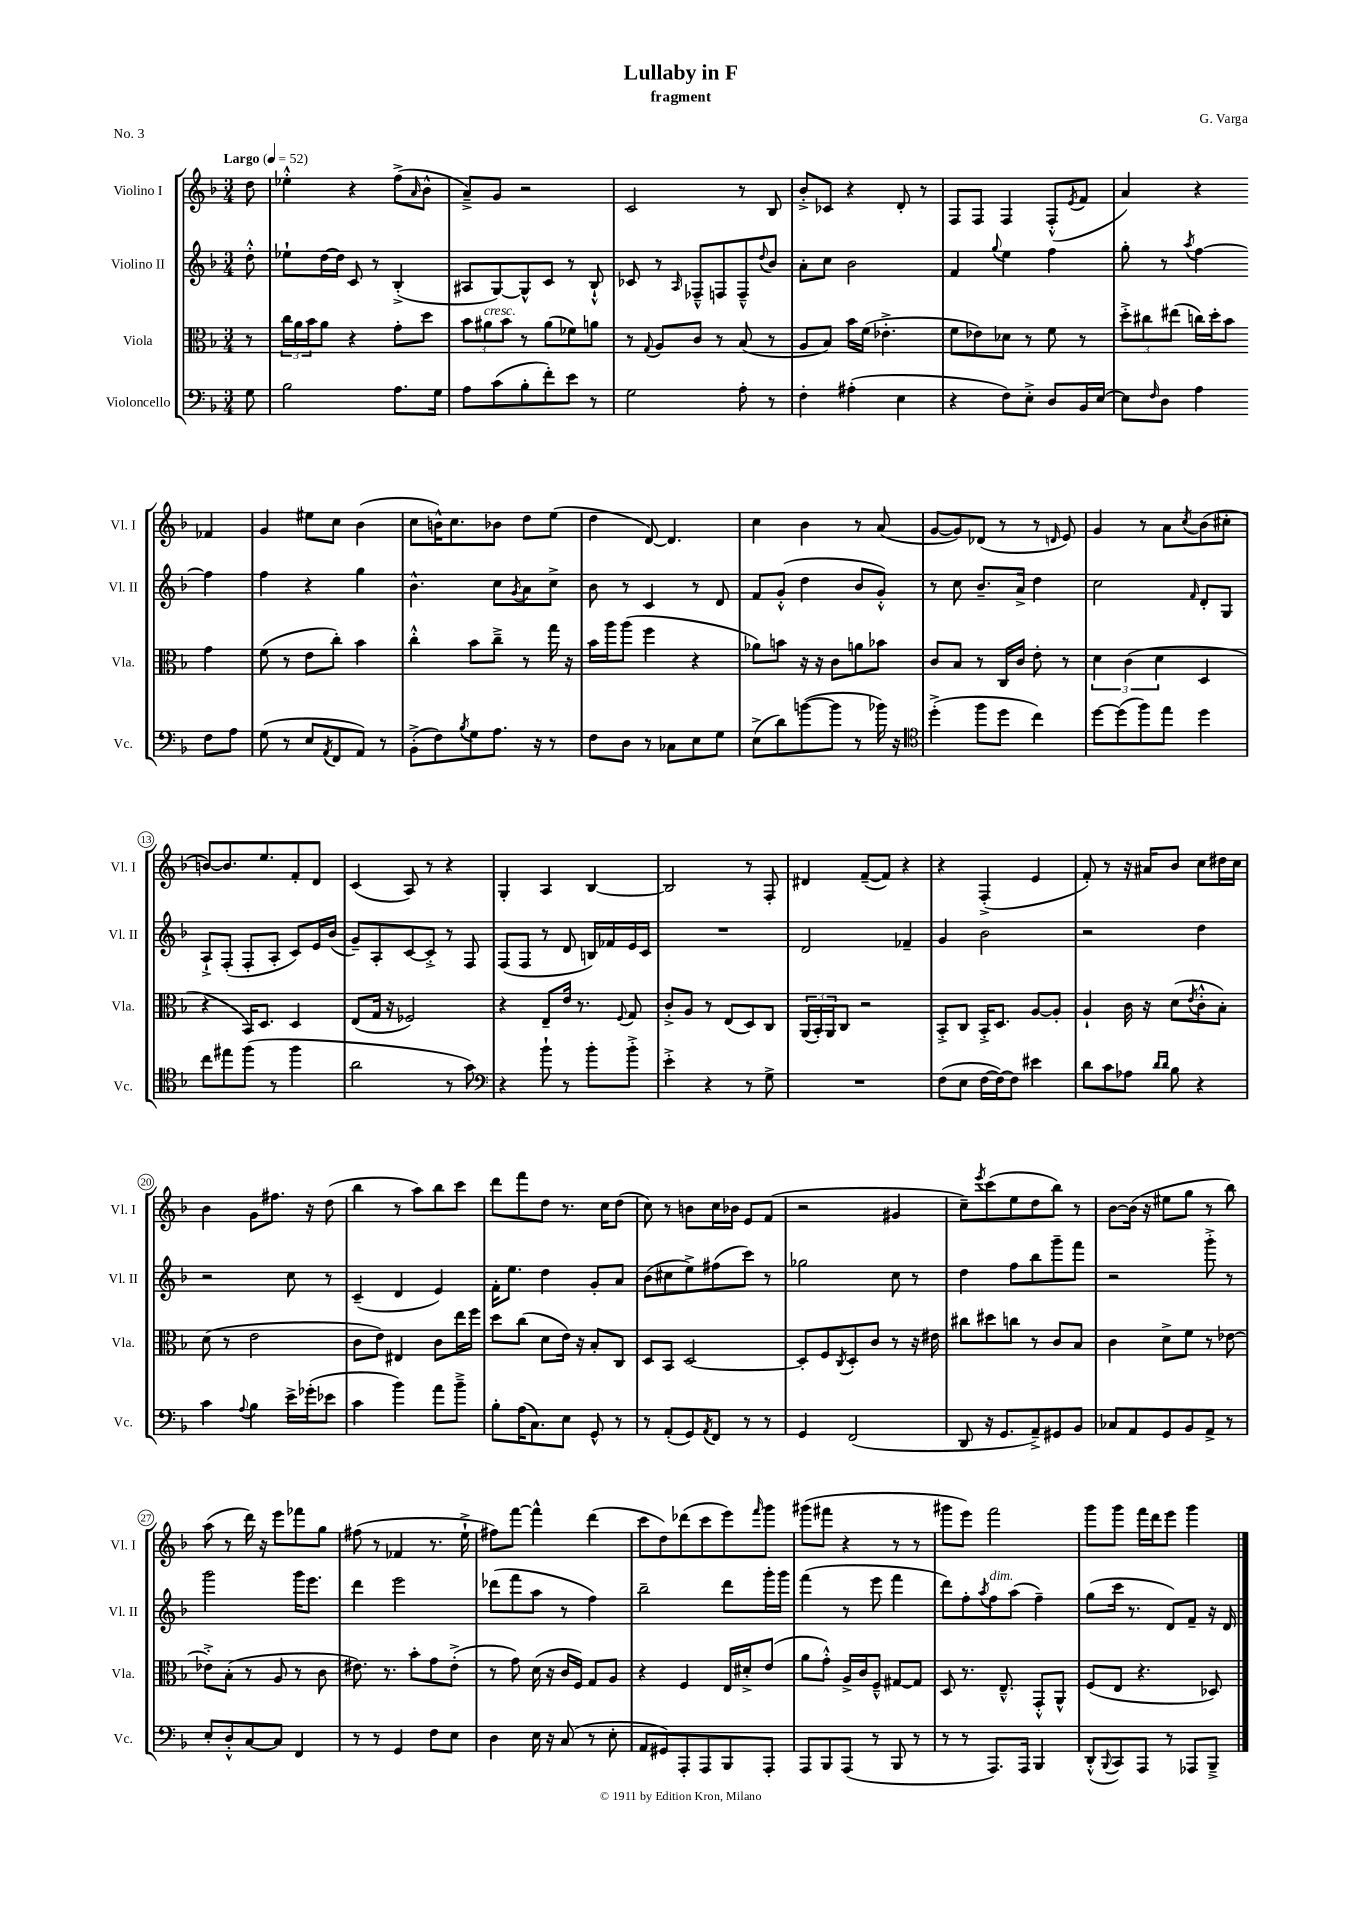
\header { title = "Lullaby in F" composer = "G. Varga" subtitle = "fragment" piece = "No. 3" }
<<
\new StaffGroup <<
\new Staff = "s0" \with { instrumentName = "Violino I" shortInstrumentName = "Vl. I" } {
    \clef treble \key f \major \numericTimeSignature \time 3/4 \partial 8 \tempo "Largo" 4 = 52
    d''8 |
    ees''4-.-^ r4 f''8->( \grace { a'16 } bes'8-^ |
    a'8--->) g'8 r2 |
    c'2 r8 bes8 |
    bes'8-.-> ces'8 r4 d'8-. r8 |
    f8 f8 f4 f8-.-^( \acciaccatura { e'8 } f'8 |
    a'4) r4 fes'4 |
    g'4 eis''8 c''8 bes'4( |
    c''8 b'16-^) c''8. bes'8 d''8 e''8( |
    d''4 d'8~) d'4. |
    c''4 bes'4 r8 a'8( |
    g'8~ g'8) des'8( r8 r8 \grace { d'16 } e'8) |
    g'4 r8 a'8 \acciaccatura { c''8 } bes'8( cis''8-. |
    b'8~) b'8. e''8. f'8-. d'8 |
    c'4( a8) r8 r4 |
    g4-. a4 bes4~ |
    bes2 r8 f8-. |
    dis'4 f'8~--( f'8) r4 |
    r4 f4-.->( e'4 |
    f'8-.) r8 r16 ais'16 bes'8 c''8 dis''16 c''16 |
    bes'4 g'8 fis''8. r16 d''8( |
    bes''4 r8 a''8) bes''8 c'''8 |
    d'''8 f'''8 d''8 r8. c''16 d''8( |
    c''8) r8 b'8 c''16 bes'16 e'8 f'8( |
    r2 gis'4 |
    c''8--) \acciaccatura { e'''8 } c'''8( e''8 d''8 bes''8) r8 |
    bes'8~ bes'16( r16 eis''8 g''8 r8 bes''8) |
    a''8( r8 d'''16) r16 e'''8 fes'''8 g''8 |
    fis''8( r8 fes'4 r8. e''16-!-> |
    fis''8) f'''8~ f'''4-^ d'''4( |
    c'''8 d''8) des'''8( c'''8 e'''8) \grace { f'''16 } g'''8 |
    gis'''8( fis'''8 r4 r8 r8 |
    gis'''8 e'''8) f'''2 |
    g'''8 g'''8 f'''16 d'''16 e'''8 g'''4 \bar "|." |
}
\new Staff = "s1" \with { instrumentName = "Violino II" shortInstrumentName = "Vl. II" } {
    \clef treble \key f \major \numericTimeSignature \time 3/4 \partial 8
    d''8-.-^ |
    ees''8-! d''16~ d''16 c'8 r8 bes4-.->( |
    ais8 g8~) g8-^ c'8 r8 bes8-!-^ |
    ces'8 r8 \grace { a16 } fes8---^ f8 f8---^ \appoggiatura { d''8 } bes'8 |
    a'8-. c''8 bes'2 |
    f'4 \appoggiatura { g''8 } e''4 f''4 |
    g''8-. r8 \acciaccatura { a''8 } f''4~ f''4 |
    f''4 r4 g''4 |
    bes'4.-^ c''8 \acciaccatura { g'8 } a'8 c''8-> |
    bes'8 r8 c'4 r8 d'8 |
    f'8 g'8-.-^( d''4 bes'8 g'8-.-^) |
    r8 c''8 bes'8.-- a'16-> d''4 |
    c''2 \grace { f'16 } d'8-. g8 |
    a8-!-> f8-.( f8-. a8-. c'8) e'16 bes'16( |
    g'8--) a8-. c'8~ c'8-.-> r8 f8 |
    f8( f8 r8 d'8 b16) fes'16 e'16 c'16 |
    R2. |
    d'2 fes'4-- |
    g'4 bes'2 |
    r2 d''4 |
    r2 c''8 r8 |
    c'4--( d'4 e'4) |
    f'16-. e''8. d''4 g'8-. a'8 |
    bes'8( cis''8 e''8->) fis''8( c'''8) r8 |
    ges''2 c''8 r8 |
    d''4 f''8 bes''8 g'''8-- f'''8 |
    r2 g'''8-.-> r8 |
    g'''2 g'''16 e'''8. |
    d'''4 e'''2 |
    des'''8( f'''8 a''8 r8 f''4) |
    bes''2-- d'''8 g'''16-. g'''16 |
    f'''4( r8 e'''8 f'''4 |
    d'''8) f''8-. \acciaccatura { a''8 } f''8^\markup { \italic "dim." } a''8( f''4--) |
    g''8( c'''16 r8. d'8) f'8-- r16 d'16 \bar "|." |
}
\new Staff = "s2" \with { instrumentName = "Viola" shortInstrumentName = "Vla." } {
    \clef alto \key f \major \numericTimeSignature \time 3/4 \partial 8
    r8 |
    \tuplet 3/2 { c''16 a'16 bes'16 } a'8 r4 g'8-. d''8 |
    \tuplet 3/2 { bes'8 ais'8^\markup { \italic "cresc." } bes'8 } r8 ais'8( fes'8) a'8 |
    r8 \appoggiatura { g8 } a8 c'8 r8 bes8( r8 |
    a8 bes8) bes'16 f'16( ees'4.-.-> |
    f'8 ees'8) des'8 r8 f'8 r8 |
    \tuplet 3/2 { d''8-.-> cis''8 eis''8( } c''16) d''16-. bes'8 g'4 |
    f'8( r8 e'8 c''8-.) bes'4 |
    c''4-.-^ bes'8 c''8---> r8 g''16 r16 |
    bes'16 a''16 a''8( f''4 r4 |
    aes'8) b'8 r16 r16 c'8 a'8 bes'8 |
    c'8 bes8 r8 c16 c'16 e'8-. r8 |
    \tuplet 3/2 { d'4 c'4( d'4 } d4 |
    r4 bes,16) d8. d4 |
    e8( g16 r16 fes2) |
    r4 e8-- e'16 r8. \appoggiatura { f8 } g8 |
    c'8-.-> a8 r8 e8( d8) c8 |
    \tuplet 3/2 { a,16( bes,16-.) a,16 } c8 r2 |
    bes,8-.-> c8 bes,16-.-> d8. a8~ a8-. |
    a4-! c'16 r16 d'8( \acciaccatura { e'8 } c'8-.-^ bes8-.) |
    d'8( r8 e'2 |
    c'8 e'8) eis4 c'8 e''16 f''16 |
    d''8 c''8( d'8 e'16) r16 bes8-. c8 |
    d8 bes,8 d2~ |
    d8-. f8 \acciaccatura { c8 } d8-. c'8 r8 r16 eis'16 |
    cis''8 dis''8 c''8 r8 c'8 bes8 |
    c'4 d'8-> f'8 r8 ees'8~ |
    ees'8-.-> bes8-.( r8 a8 r8 c'8 |
    eis'8.) r8. bes'8-. g'8 eis'8-.->( |
    r8 g'8) d'16( r16 c'16 f16) g8 a8 |
    r4 f4 e16 dis'16-.-> e'8( |
    a'8 g'8-.-^) a16-> c'16 f8---^ gis8~ gis8 |
    d8 r8. e8.---^ g,8-.-^ a,8-^ |
    f8( e8 r4. des8) \bar "|." |
}
\new Staff = "s3" \with { instrumentName = "Violoncello" shortInstrumentName = "Vc." } {
    \clef bass \key f \major \numericTimeSignature \time 3/4 \partial 8
    g8 |
    bes2 a8. g16 |
    a8 c'8( bes8-. f'8-.) e'8 r8 |
    g2 a8-. r8 |
    f4-. ais4-.( e4 |
    r4 f8) e8-.-> d8 bes,16 e16~ |
    e8 \grace { f16 } d8 a4 f8 a8 |
    g8( r8 e8 \acciaccatura { a,8 } f,8 a,8) r8 |
    bes,8-.->( f8) \acciaccatura { bes8 } g8 a8. r16 r8 |
    f8 d8 r8 ces8 e8 g8 |
    e8->( d'8) b'8~( b'8 r8 bes'16) r16 |
    \clef tenor d''4-.->( f''8 d''8 c''4) |
    d''8~ d''8( f''8) e''8 d''4 |
    c''8 eis''8 f''8( r8 f''4 |
    a'2 r8 g'8) |
    \clef bass r4 bes'8-! r8 bes'8-. bes'8-.-> |
    e'4-.-> r4 r8 g8-> |
    R2. |
    f8( e8 f16~ f16~) f8 eis'4 |
    d'8 c'8 aes8 \grace { d'16 d'16 } bes8 r4 |
    c'4 \appoggiatura { a8 } bes4 e'16-> ges'16-.( ees'8 |
    c'4 bes'4) a'8 bes'8---> |
    bes8-. a16( c8.) e8 g,8-^ r8 |
    r8 a,8-.( g,8) \acciaccatura { a,8 } f,8 r8 r8 |
    g,4 f,2( |
    d,8 r16 g,8. a,8--->) gis,8 bes,8 |
    ces8 a,8 g,8 bes,8 a,8-> r8 |
    e8-. d8-.-^ c8~ c8 f,4 |
    r8 r8 g,4 f8 e8 |
    d4 e16 r16 c8( r8 e8-. |
    a,8 gis,8) a,,8-. a,,8 bes,,8 a,,8-. |
    a,,8 bes,,8 a,,8( r8 bes,,8 r8 |
    r8 r8 a,,8.) a,,16 bes,,4 |
    d,8-.-^( \appoggiatura { bes,,8 } c,8) a,,8 r8 aes,,8 bes,,8---> \bar "|." |
}
>>
>>
\layout { \context { \Score \override BarNumber.stencil = #(make-stencil-circler 0.1 0.3 ly:text-interface::print) } }
